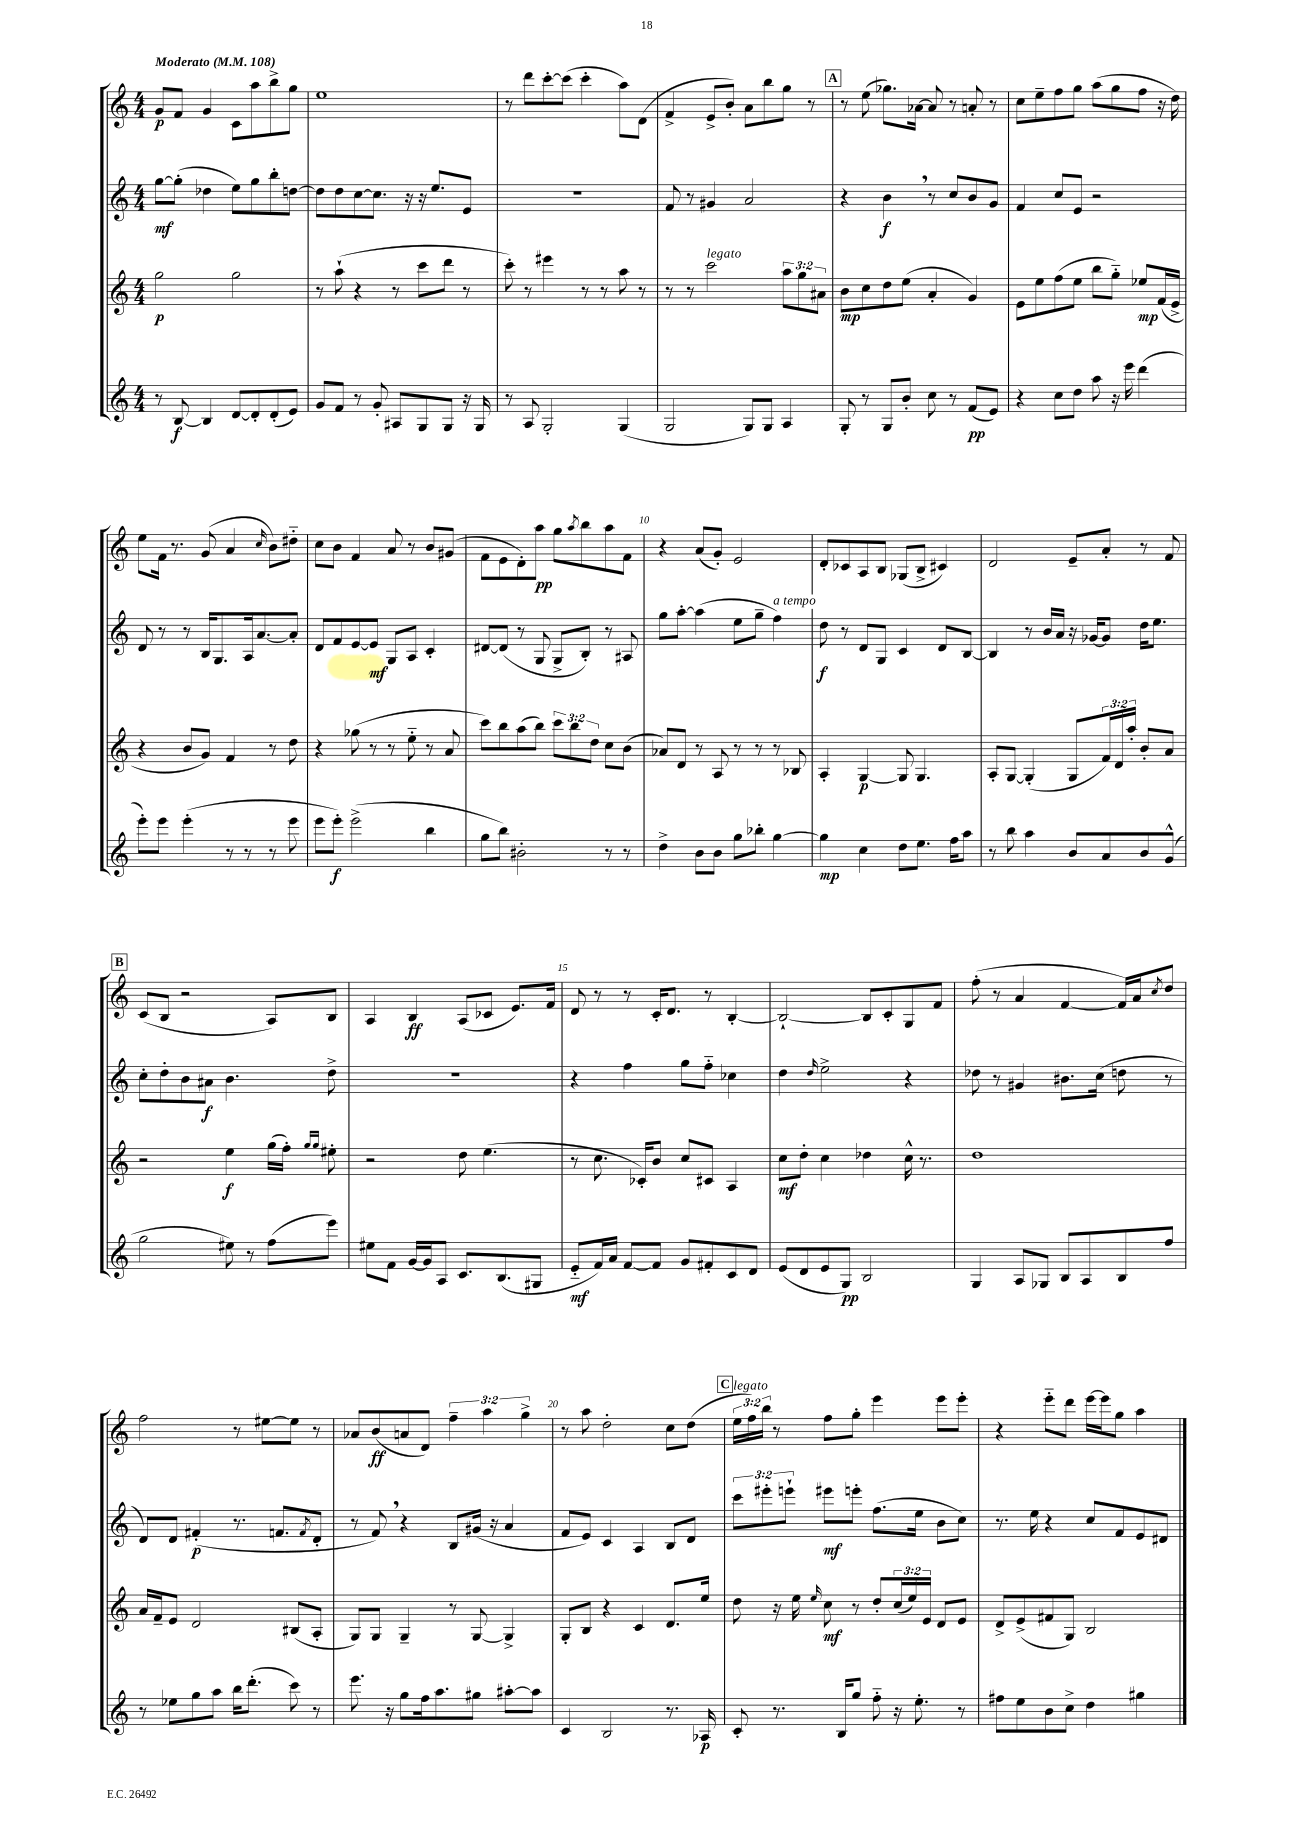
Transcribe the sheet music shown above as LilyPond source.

<<
\new StaffGroup <<
\new Staff = "s0" {
    \clef treble \key c \major \numericTimeSignature \time 4/4 \override Staff.TupletNumber.text = #tuplet-number::calc-fraction-text \tempo "Moderato" 4 = 108
    g'8\p f'8 g'4 c'8 a''8 b''8-> g''8 |
    e''1 |
    r8 d'''8 c'''8~-. c'''8( c'''4-. a''8) d'8( |
    f'4-> e'8-> b'8-.) a'8 b''8 g''8 r8 |
    \mark \markup { \box "A" } r8 e''8( ges''8.) aes'16~ aes'8 r8 a'8-. r8 |
    c''8 e''8-- f''8 g''8 a''8( g''8 f''8 r16 d''16) |
    e''8 f'16 r8. g'8( a'4 \grace { c''16 } b'8) dis''8-_ |
    c''8 b'8 f'4 a'8 r8 b'8 gis'8( |
    f'8 e'8 d'8-.) a''8\pp g''8 \acciaccatura { a''8 } b''8 a''8 f'8 |
    r4 a'8( g'8-.) e'2 |
    d'8-. ces'8 a8 b8 ges8( b8-> cis'4) |
    d'2 e'8-- a'8-. r8 f'8 |
    \mark \markup { \box "B" } c'8( b8 r2 a8) b8 |
    a4 b4\ff a8( ces'8 e'8.) f'16 |
    d'8 r8 r8 c'16-. d'8. r8 b4~-. |
    b2~-! b8 c'8-. g8 f'8 |
    f''8-.( r8 a'4 f'4~ f'16) a'16 \acciaccatura { c''8 } d''8 |
    f''2 r8 eis''8~ eis''8 r8 |
    aes'8 b'8\ff( a'8 d'8) \tuplet 3/2 { f''4-- a''4 g''4-> } |
    r8 a''8 d''2-. c''8 d''8( |
    \mark \markup { \box "C" } \tuplet 3/2 { e''16^\markup { \italic "legato" } f''16) b''16 } r8 f''8 g''8-. e'''4 e'''8 e'''8-. |
    r4 e'''8-_ d'''8 e'''16~ e'''16 g''8 a''4 \bar "|." |
}
\new Staff = "s1" {
    \clef treble \key c \major \numericTimeSignature \time 4/4 \override Staff.TupletNumber.text = #tuplet-number::calc-fraction-text
    g''8~\mf g''8-.( des''4 e''8) g''8 b''8-. d''8~ |
    d''8 d''8 c''8~ c''8. r16 r16 e''8. e'8 |
    R1 |
    f'8 r8 gis'4 a'2 |
    \mark \markup { \box "A" } r4 b'4\f \breathe r8 c''8 b'8 g'8 |
    f'4 c''8 e'8 r2 |
    d'8 r8 r8 b16 g8. a16 a'8.~ a'8-. |
    d'8 f'8 e'8~ e'8\mf g8 a8 c'4-. |
    dis'8~ dis'8( r8 g8 g8-> b8-.) r8 ais8 |
    g''8 a''8~-. a''4( e''8 g''8-- f''4^\markup { \italic "a tempo" }) |
    d''8\f r8 d'8 g8 c'4 d'8 b8~ |
    b4 r8 b'16 a'16 r16 ges'16~ ges'8 d''16 e''8. |
    \mark \markup { \box "B" } c''8-. d''8-. b'8 ais'8\f b'4. d''8-> |
    r1 |
    r4 f''4 g''8 f''8-_ ces''4 |
    d''4 \grace { d''16 } e''2-> r4 |
    des''8 r8 gis'4 bis'8. c''16( d''8 r8 |
    d'8) d'8 fis'4-.\p( r8. f'8. \acciaccatura { f'8 } d'8-. |
    r8 f'8) \breathe r4 b8 gis'16( r16 a'4 |
    f'8 e'8) c'4 a4 b8 d'8 |
    \mark \markup { \box "C" } \tuplet 3/2 { c'''8 eis'''8-. e'''8-! } eis'''8\mf e'''8-. f''8.( e''16 b'8 c''8) |
    r8. e''16 r4 c''8 f'8 e'8 dis'8 \bar "|." |
}
\new Staff = "s2" {
    \clef treble \key c \major \numericTimeSignature \time 4/4 \override Staff.TupletNumber.text = #tuplet-number::calc-fraction-text
    g''2\p g''2 |
    r8 a''8-!( r4 r8 c'''8 d'''8 r8 |
    c'''8-.) r8 eis'''4 r8 r8 a''8 r8 |
    r8 r8 c'''2^\markup { \italic "legato" } \tuplet 3/2 { a''8 g''8 ais'8 } |
    \mark \markup { \box "A" } b'8\mp c''8 d''8 e''8( a'4-. g'4) |
    e'8 e''8 f''8( e''8 b''8 g''8-_) ees''8\mp f'16( e'16-> |
    r4 b'8 g'8) f'4 r8 d''8 |
    r4 ges''8( r8 r8 e''8-_ r8 a'8 |
    c'''8) b''8 a''8( b''8) \tuplet 3/2 { c'''8 b''8 d''8 } c''8 b'8( |
    aes'8) d'8 r8 a8 r8 r8 r8 bes8 |
    a4-. g4~\p g8 g4. |
    a8-. g8~ g4-.( g8 \tuplet 3/2 { f'16) d'16 a''16-. } b'8-. a'8 |
    \mark \markup { \box "B" } r2 e''4\f g''16( f''16-.) \grace { g''16 g''16 } eis''8-. |
    r2 d''8 e''4.( |
    r8 c''8. ces'16-.) b'8 c''8 cis'8 a4 |
    c''8\mf d''8-. c''4 des''4 c''16-^ r8. |
    d''1 |
    a'16 f'16-- e'8 d'2 bis8( a8-. |
    g8) g8 g4-- r8 g8~ g4-> |
    g8-. b8 r4 c'4 d'8. e''16 |
    \mark \markup { \box "C" } d''8 r16 e''16 \grace { e''16 } c''8\mf r8 d''8-. \tuplet 3/2 { c''16( e''16) e'16 } d'8 e'8 |
    d'8-> e'8->( fis'8 g8) b2 \bar "|." |
}
\new Staff = "s3" {
    \clef treble \key c \major \numericTimeSignature \time 4/4
    r8 b8~\f b4 d'8~ d'8-. d'8-.( e'8) |
    g'8 f'8 r8 g'8-. ais8 g8 g8 r16 g16 |
    r8 a8 g2-. g4( |
    g2 g8) g8 a4 |
    \mark \markup { \box "A" } g8-. r8 g8 b'8-. c''8 r8 f'8\pp( e'8) |
    r4 c''8 d''8 a''8 r16 e'''16 d'''4( |
    e'''8-.) e'''8 e'''4-.( r8 r8 r8 e'''8 |
    e'''8 e'''8-.\f) e'''2->( b''4 |
    g''8 b''8) bis'2-. r8 r8 |
    d''4-> b'8 b'8 g''8 bes''8-. g''4~ |
    g''4\mp c''4 d''8 e''8. f''16 a''8 |
    r8 b''8 a''4 b'8 a'8 b'8 g'8-^( |
    \mark \markup { \box "B" } g''2 eis''8) r8 f''8( e'''8) |
    eis''8 f'8 g'16~ g'16 a8 c'8. b8.( gis8 |
    e'8-_\mf f'16) a'16 f'8~ f'8 g'8 fis'8-. c'8 d'8 |
    e'8( d'8 e'8 g8\pp) b2 |
    g4 a8 ges8 b8 a8 b8 f''8 |
    r8 ees''8 g''8 a''8 b''16 d'''8.-.( c'''8) r8 |
    e'''8. r16 g''8 f''16 a''8. gis''8 ais''8~-. ais''8 |
    c'4 b2 r8. aes16\p |
    \mark \markup { \box "C" } c'8-. r8. b16 g''8 f''8-_ r16 e''8.-. r8 |
    fis''8 e''8 b'8 c''8-> d''4 gis''4 \bar "|." |
}
>>
>>
\layout { \context { \Score \override BarNumber.break-visibility = ##(#f #t #t) barNumberVisibility = #(every-nth-bar-number-visible 5) } }
